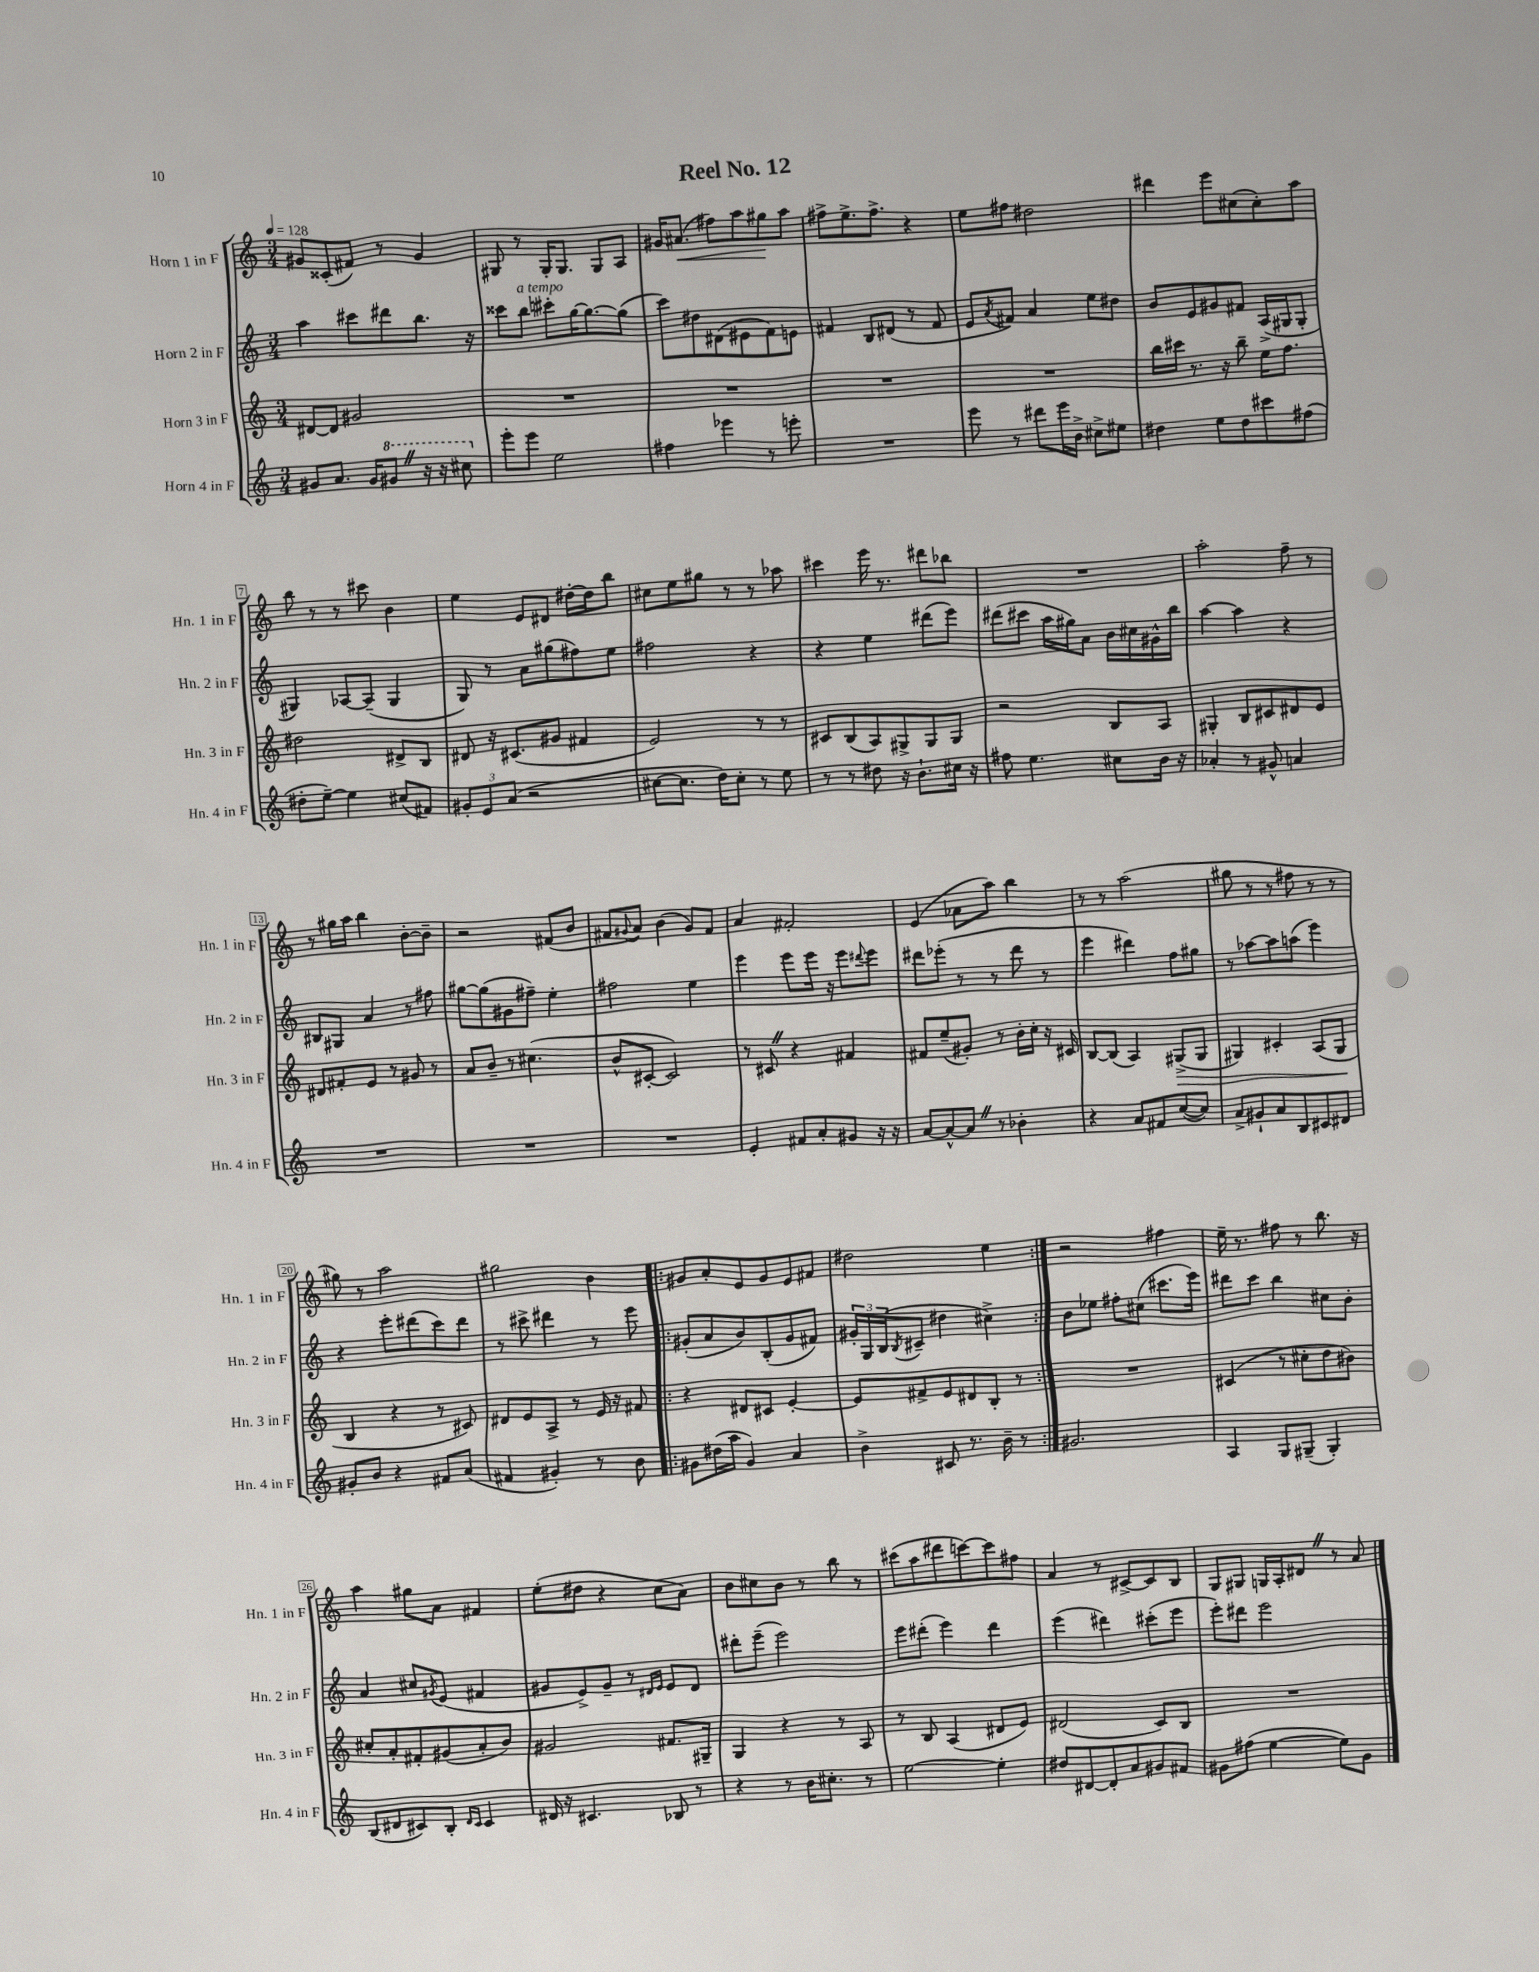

**kern	**kern	**kern	**kern
*staff4	*staff3	*staff2	*staff1
*clefG2	*clefG2	*clefG2	*clefG2
*k[]	*k[]	*k[]	*k[]
*M3/4	*M3/4	*M3/4	*M3/4
*MM128	*MM128	*MM128	*MM128
8g#	[8d#	4aa	8g#
8.a	8d#]	.	(8c##'
.	2g#	8ccc#	8f#)
16g#	.	.	.
8gg#	.	8ddd#	8r
16r	.	8.bb	4g#
16r	.	.	.
8ccc#	.	.	.
.	.	16r	.
=	=	=	=
8eee'	2.r	8ccc##	8G#
8eee	.	8bb	8r
2ee	.	8ccc#'	16G#'
.	.	.	8.G#
.	.	[16gg	.
.	.	8.gg_	.
.	.	.	8G#
.	.	(8gg]	8A
=	=	=	=
4ff#	2.r	8ccc)	16g#
.	.	.	(8.a#
.	.	8dd#	.
4eee-	.	(8d#	8ff#)
.	.	8e#	8aa
8r	.	8f)	8gg#
8eee'	.	8e	8aa
=	=	=	=
2.r	2.r	4f#	8ff#^
.	.	.	8.ee^
.	.	8B	.
.	.	.	8.ff#^
.	.	(8d#	.
.	.	8r	4r
.	.	8f#	.
=	=	=	=
8eee	2.r	8e	8ee
.	.	8qa	.
8r	.	8f#)	8ff#
8ddd#	.	4a	2dd#
16eee	.	.	.
16b^	.	.	.
8cc#^	.	8ee	.
8ee#	.	8dd#	.
=	=	=	=
4dd#	16bb	8b	4ddd#
.	16ccc#	.	.
.	8.r	8e	.
8ee	.	8g#	8eee
.	16r	.	.
8dd#	8bb~	8f#	(8cc#
8ccc#	16ee	(16A^	8cc#')
.	8.ff	16G#	.
(8ff#	.	8G#'	8aa
=	=	=	=
8dd#'	2dd#	4G#)	8bb
[8ee~)	.	.	8r
4ee]	.	[8A-	8r
.	.	(8A-~]	8ccc#
(8cc#	8d#^	4G#	4b
8f#)	8B	.	.
=	=	=	=
12g#'	8d#	8G)	4ee
12e	.	.	.
.	16r	8r	.
(12a	.	.	.
.	(8.c#	.	.
2r	.	8a	8e
.	8g#	(8gg#	8d#
.	4f#	8ff#)	[16dd#'
.	.	.	16dd#]
.	.	8ee	8bb
=	=	=	=
[8cc#	2e)	2ff#	8cc#
8.cc#]	.	.	8ee
.	.	.	8gg#
16dd)	.	.	.
8cc#'	.	.	8r
8r	8r	4r	8r
8ee	8r	.	8aa-
=	=	=	=
8r	8c#	4r	4ccc#
8r	(8B	.	.
8dd#	8A)	4ee	16eee
.	.	.	8.r
16r	8G#^	.	.
8.b`	.	.	.
.	8G#	(8ddd#	8ddd#
16cc#	8G#	8eee)	8bb-
16r	.	.	.
=	=	=	=
8ff#	2r	(8ddd#	2.r
4.ee	.	8ccc#	.
.	.	16aa	.
.	.	16gg#)	.
.	.	8a	.
8cc#	8B	16b	.
.	.	16cc#	.
16b	8A	16g#^^	.
16r	.	16bb	.
=	=	=	=
4a-'	4G#'	[4aa	2aa'
8r	8B	4aa]	.
8g#^^	8c#	.	.
4a	8d#	4r	8ff~
.	8e	.	8r
=	=	=	=
2.r	8d#	8B#	8r
.	8f#'	8G#	16gg#
.	.	.	16aa
.	8e	4a	4bb
.	8r	.	.
.	8g#	8r	[8b'
.	8r	8ff#	8b~]
=	=	=	=
2.r	8a	[8gg#	2r
.	8b~	(8gg#]	.
.	8r	8g#	.
.	(4.cc#	8ff#~)	.
.	.	4ee'	(8f#
.	.	.	8b
=	=	=	=
2.r	8b^^	2ff#	8f#
.	.	.	8qqg#
.	[8c#'	.	8a)
.	2c#])	.	(4b
.	.	4ee	8g#)
.	.	.	8f#
=	=	=	=
4e'	8r	4eee	4a
.	8c#	.	.
8f#	4r	8eee	2f#'
8a'	.	16eee	.
.	.	16r	.
8g#	4f#	8eee	.
.	.	8qqddd#	.
16r	.	8eee	.
16r	.	.	.
=	=	=	=
[8a	8f#	8ddd#	(4e
8a^^_	(8ee~	(8eee-'	.
8a]	8g#')	8r	8a-
8r	8r	8r	8aa)
4b-'	16b'	8ddd#	4bb
.	16cc'	.	.
.	16r	8r	.
.	16c#	.	.
=	=	=	=
4r	[8B	4eee	8r
.	(8B]	.	8r
8a	4A)	4ddd#)	(2aa
8f#	.	.	.
([8cc	(8G#^	8ff	.
8cc])	8G#	8gg#	.
=	=	=	=
8a^	4G#)	8r	8gg#
8g#`	.	[8aa-	8r
8a	4c#'	8aa-]	8r
8B	.	(8aa	8ff#
8c#	(8A	4eee)	8r
8d#	8G#	.	8r
=	=	=	=
8g#'	4B	4r	8gg#)
8b	.	.	8r
4r	4r	8eee'	2aa
.	.	(8ddd#	.
8f#	8r	8ccc)	.
(8a	8c#)	8ddd#	.
=	=	=	=
4f#	8d#	8r	2gg#
.	8e	8ccc#^	.
4g#')	8A^	4ddd#	.
.	8r	.	.
8r	16e	8r	4b
.	16r	.	.
8b	8f#	8eee	.
=!|:	=!|:	=!|:	=!|:
8g#	4r	(8g#'	8g#
(16dd#	.	8a	8a'
16aa	.	.	.
4g#)	8d#	8b)	8e
.	8c#	(8B'	8g#
4a	[4e'	8g#	8e
.	.	8f#)	8f#
=	=	=	=
4b^	8e]	24g#'	2dd#
.	.	24G	.
.	.	(24B	.
.	.	8qB	.
.	8f#^	8c#~	.
8c#	8e	4dd#	.
8.r	8d#	.	.
.	8B'	4cc#^)	4ee
16b~	.	.	.
8r	8r	.	.
=:|!	=:|!	=:|!	=:|!
2.g#	2.r	8b	2r
.	.	8ee-	.
.	.	8ff#'	.
.	.	(8cc#	.
.	.	8.ccc#	4ff#
.	.	16eee)	.
=	=	=	=
4A	(4c#	8ddd#	16ee~
.	.	.	8.r
.	.	8ccc	.
8G	8r	4bb	8ff#
(8G#~	8cc#'	.	8r
4G#')	8dd	8cc#	8.bb
.	8b#)	8b'	.
.	.	.	16r
=	=	=	=
(8B	8cc#'	4a	4aa
8d#	8a'	.	.
8c#)	8f#'	8cc#	8gg#
.	.	8qg#	.
8B'	(8g#	(8e	8a
16qqd#	.	.	.
16qqc#	.	.	.
4c#	8a'	4f#	4f#
.	8b)	.	.
=	=	=	=
16d#	2g#	8g#	(8ee'
16r	.	.	.
4.c#	.	8e^)	8dd#
.	.	8g#~	4r
.	.	8r	.
.	.	16qqd#	.
.	.	16qqe	.
8B-	8.f#	8e	8cc
8r	.	8d#	8a)
.	16G#~	.	.
=	=	=	=
4r	4G	8ddd#'	8b
.	.	(8eee~	8cc#
8r	4r	2eee)	8b
16b	.	.	8r
8.cc#'	.	.	.
.	8r	.	8bb
8r	8A	.	8r
=	=	=	=
[2ee	8r	8eee	(8ccc#
.	8B	(8ddd#'	8aa
.	(4A	4eee)	8ddd#
.	.	.	[8ccc)
4ee']	8d#	4ddd#	8ccc]
.	8e)	.	8ff#
=	=	=	=
8dd#	(2d#	(4eee	4a
[8d#	.	.	.
8d#']	.	4ddd#)	8r
8a	.	.	[8c#^
8g#	8c)	(8ccc#'	8c#]
8f#	8B	8eee	8B
=	=	=	=
8g#	2.r	8eee')	8G
(8ff#	.	8ddd#	8G#
[4ee	.	2eee	16G
.	.	.	16A'
.	.	.	8d#
8ee])	.	.	8r
8g#	.	.	8a
==	==	==	==
*-	*-	*-	*-
